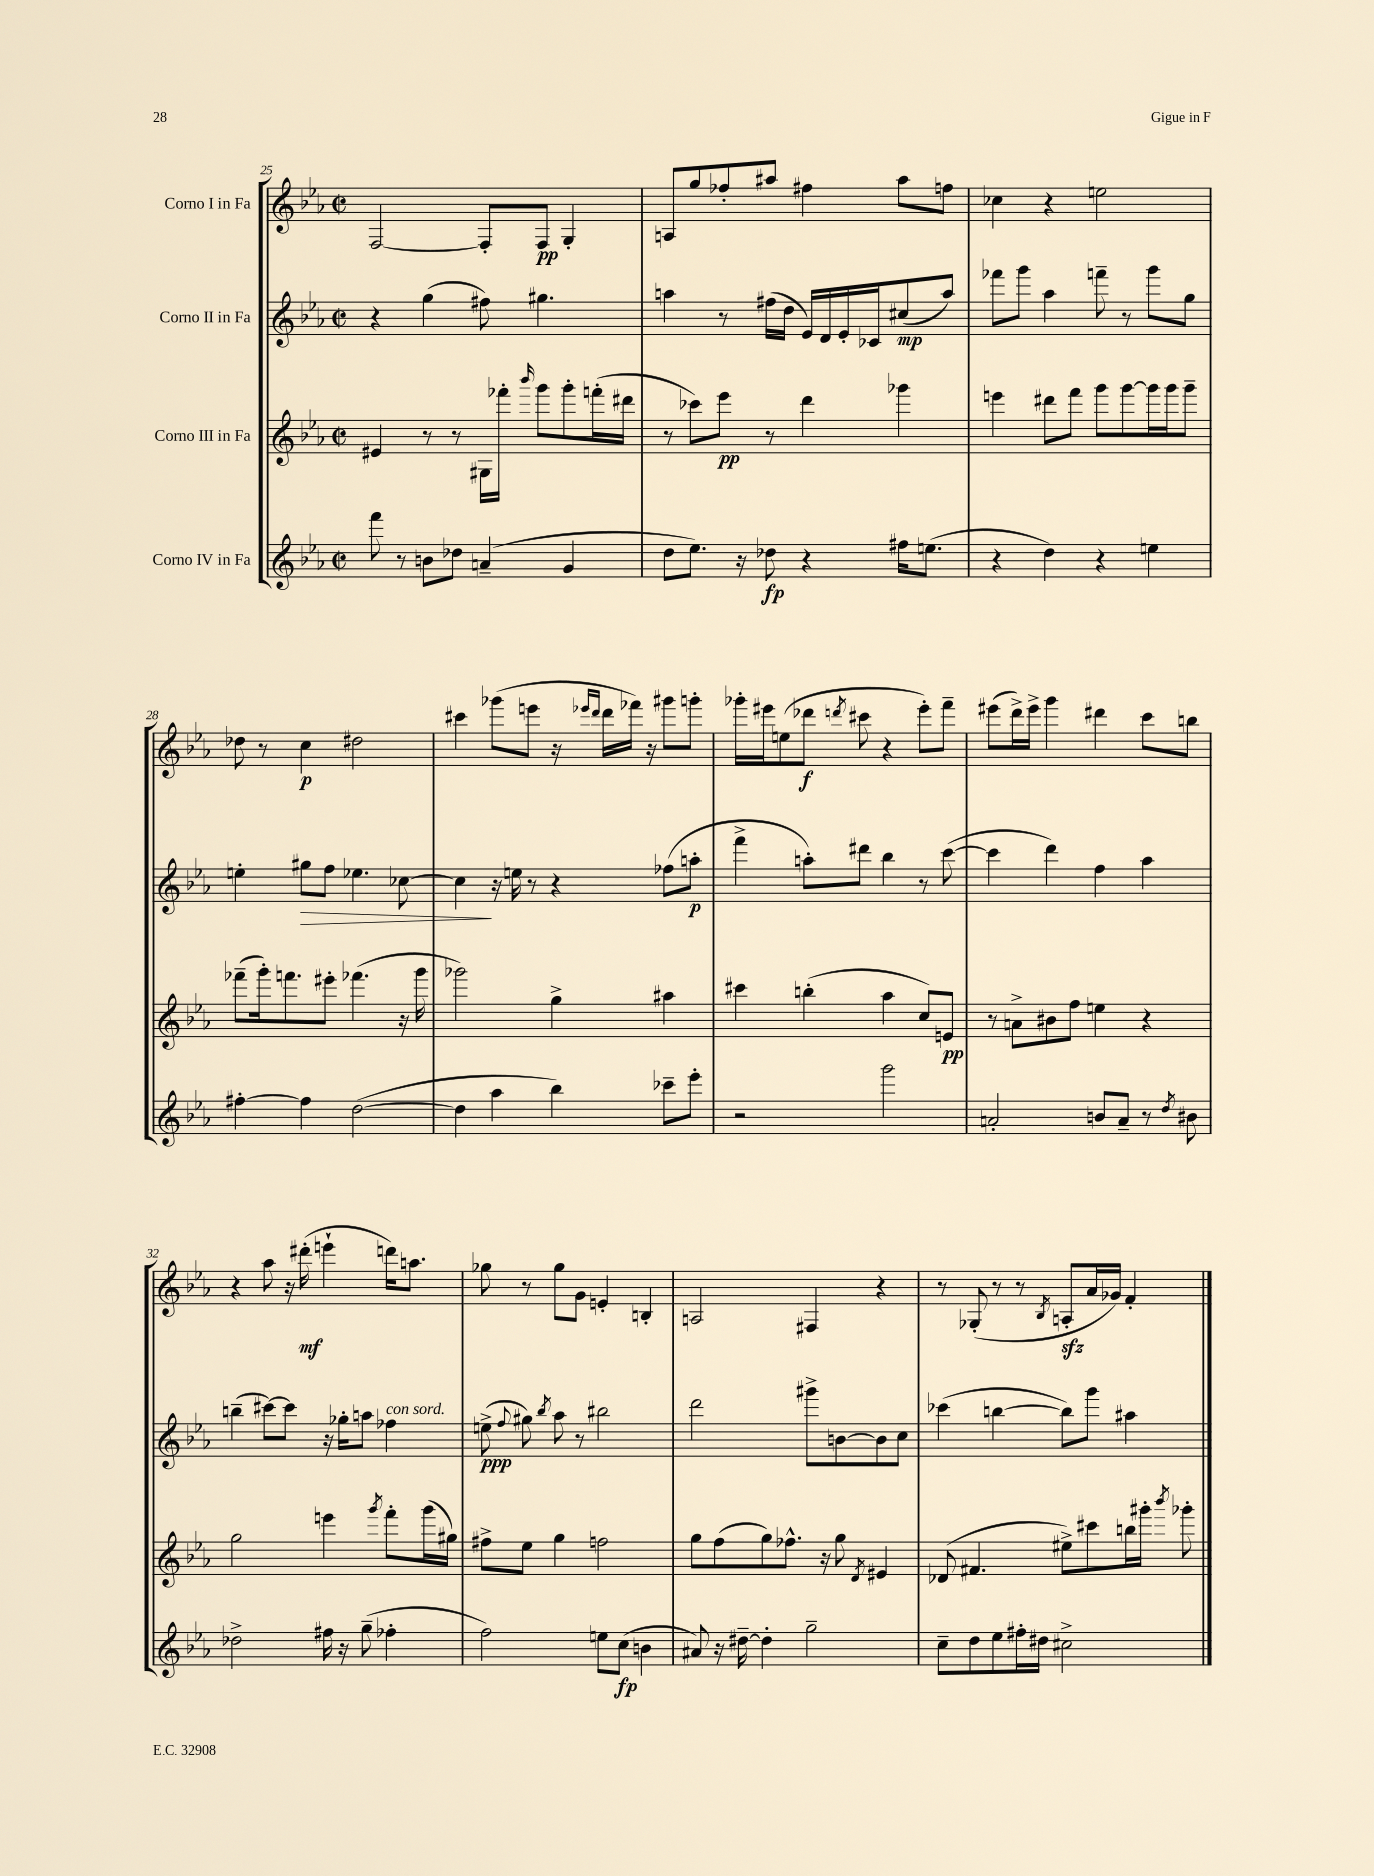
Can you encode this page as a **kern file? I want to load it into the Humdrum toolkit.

**kern	**kern	**kern	**kern
*staff4	*staff3	*staff2	*staff1
*clefG2	*clefG2	*clefG2	*clefG2
*k[b-e-a-]	*k[b-e-a-]	*k[b-e-a-]	*k[b-e-a-]
*M2/2	*M2/2	*M2/2	*M2/2
*met(c|)	*met(c|)	*met(c|)	*met(c|)
8fff	4e#	4r	[2F
8r	.	.	.
8b	8r	(4gg	.
8dd-	8r	.	.
(4a~	16G#	8ff#)	8F']
.	16fff-'	.	.
.	16qqbbb-	.	.
.	8ggg	4.gg#	8F
4g	8ggg'	.	4G'
.	(16fff'	.	.
.	16ddd#	.	.
=	=	=	=
8dd	8r	4aa	8A
8.ee-)	8ccc-)	.	8gg
.	8eee-	8r	8ff-'
16r	.	.	.
8dd-	8r	(16ff#	8aa#
.	.	16dd	.
4r	4ddd	16e-)	4ff#
.	.	16d	.
.	.	16e-'	.
.	.	16c-	.
16ff#	4ggg-	(8cc#	8aa#
(8.ee	.	.	.
.	.	8aa)	8ff
=	=	=	=
4r	4eee	8fff-	4cc-
.	.	8ggg	.
4dd)	8ddd#	4aa-	4r
.	8fff	.	.
4r	8ggg	8fff~	2ee
.	[8ggg	8r	.
4ee	16ggg]	8ggg	.
.	16ggg	.	.
.	8ggg~	8gg	.
=	=	=	=
[4ff#'	(8fff-~	4ee'	8dd-
.	16ggg')	.	8r
.	8.fff	.	.
4ff#]	.	8gg#	4cc
.	8eee#'	8ff	.
([2dd	(4.fff-	4.ee-	2dd#
.	16r	[8cc-	.
.	16ggg	.	.
=	=	=	=
4dd]	2ggg-)	4cc-]	4ccc#
4aa-	.	16r	(8ggg-
.	.	16ee	.
.	.	8r	8eee
4bb-)	4gg^	4r	16r
.	.	.	16qqeee-
.	.	.	16qqddd
.	.	.	16ddd
.	.	.	16fff-)
.	.	.	16r
8ccc-~	4aa#	(8ff-	8ggg#
8eee-'	.	8aa'	8ggg'
=	=	=	=
2r	4ccc#	4fff^	16ggg-'
.	.	.	16eee#
.	.	.	(8ee
.	(4bb'	8aa')	8ddd-
.	.	.	8qddd
.	.	8ddd#	8ccc#
2ggg	4aa-	4bb-	4r
.	8cc)	8r	8eee#')
.	8e	([8ccc	8fff~
=	=	=	=
2a'	8r	4ccc]	(8eee#
.	8a^	.	16ddd^)
.	.	.	16eee#^
.	8b#	4ddd)	4ggg
.	8ff	.	.
8b	4ee	4ff	4ddd#
8a~	.	.	.
8r	4r	4aa-	8ccc
8qdd	.	.	.
8b#	.	.	8bb
=	=	=	=
2dd-^	2gg	(4bb~	4r
.	.	[8ccc#)	8aa-
.	.	8ccc#]	16r
.	.	.	(16ddd#'
16ff#	4eee	16r	4eee`
16r	.	16gg-'	.
(8gg~	.	8aa	.
.	8qggg	.	.
4ff-'	8fff'	4ff-	16ddd)
.	.	.	8.aa
.	(16ggg	.	.
.	16gg#)	.	.
=	=	=	=
2ff)	8ff#^	(8ee^	8gg-
.	.	8qqff	.
.	8ee-	8gg#)	8r
.	.	8qbb-	.
.	4gg	8aa-	8gg-
.	.	8r	8g
8ee	2ff	2bb#	4e'
(8cc	.	.	.
4b	.	.	4B'
=	=	=	=
8a#)	8gg	2ddd	2A
16r	(8ff	.	.
[16dd#~	.	.	.
4dd#']	8gg)	.	.
.	8.ff-^^	.	.
2gg~	.	8ggg#^	4F#
.	16r	.	.
.	8gg	[8b	.
.	8qd	.	.
.	4e#	8b]	4r
.	.	8cc	.
=	=	=	=
8cc~	(8d-	(4ccc-	8r
8dd	4.f#	.	(8G-'
8ee-	.	[4bb	8r
16ff#'	.	.	8r
16dd#	.	.	.
.	.	.	8qB-
2cc#^	8ee#^)	8bb])	8A'
.	8ccc#	8ggg	16a-
.	.	.	16g-)
.	16bb	4aa#	4f'
.	16ggg#'	.	.
.	8qbbb-	.	.
.	8ggg-'	.	.
==	==	==	==
*-	*-	*-	*-
